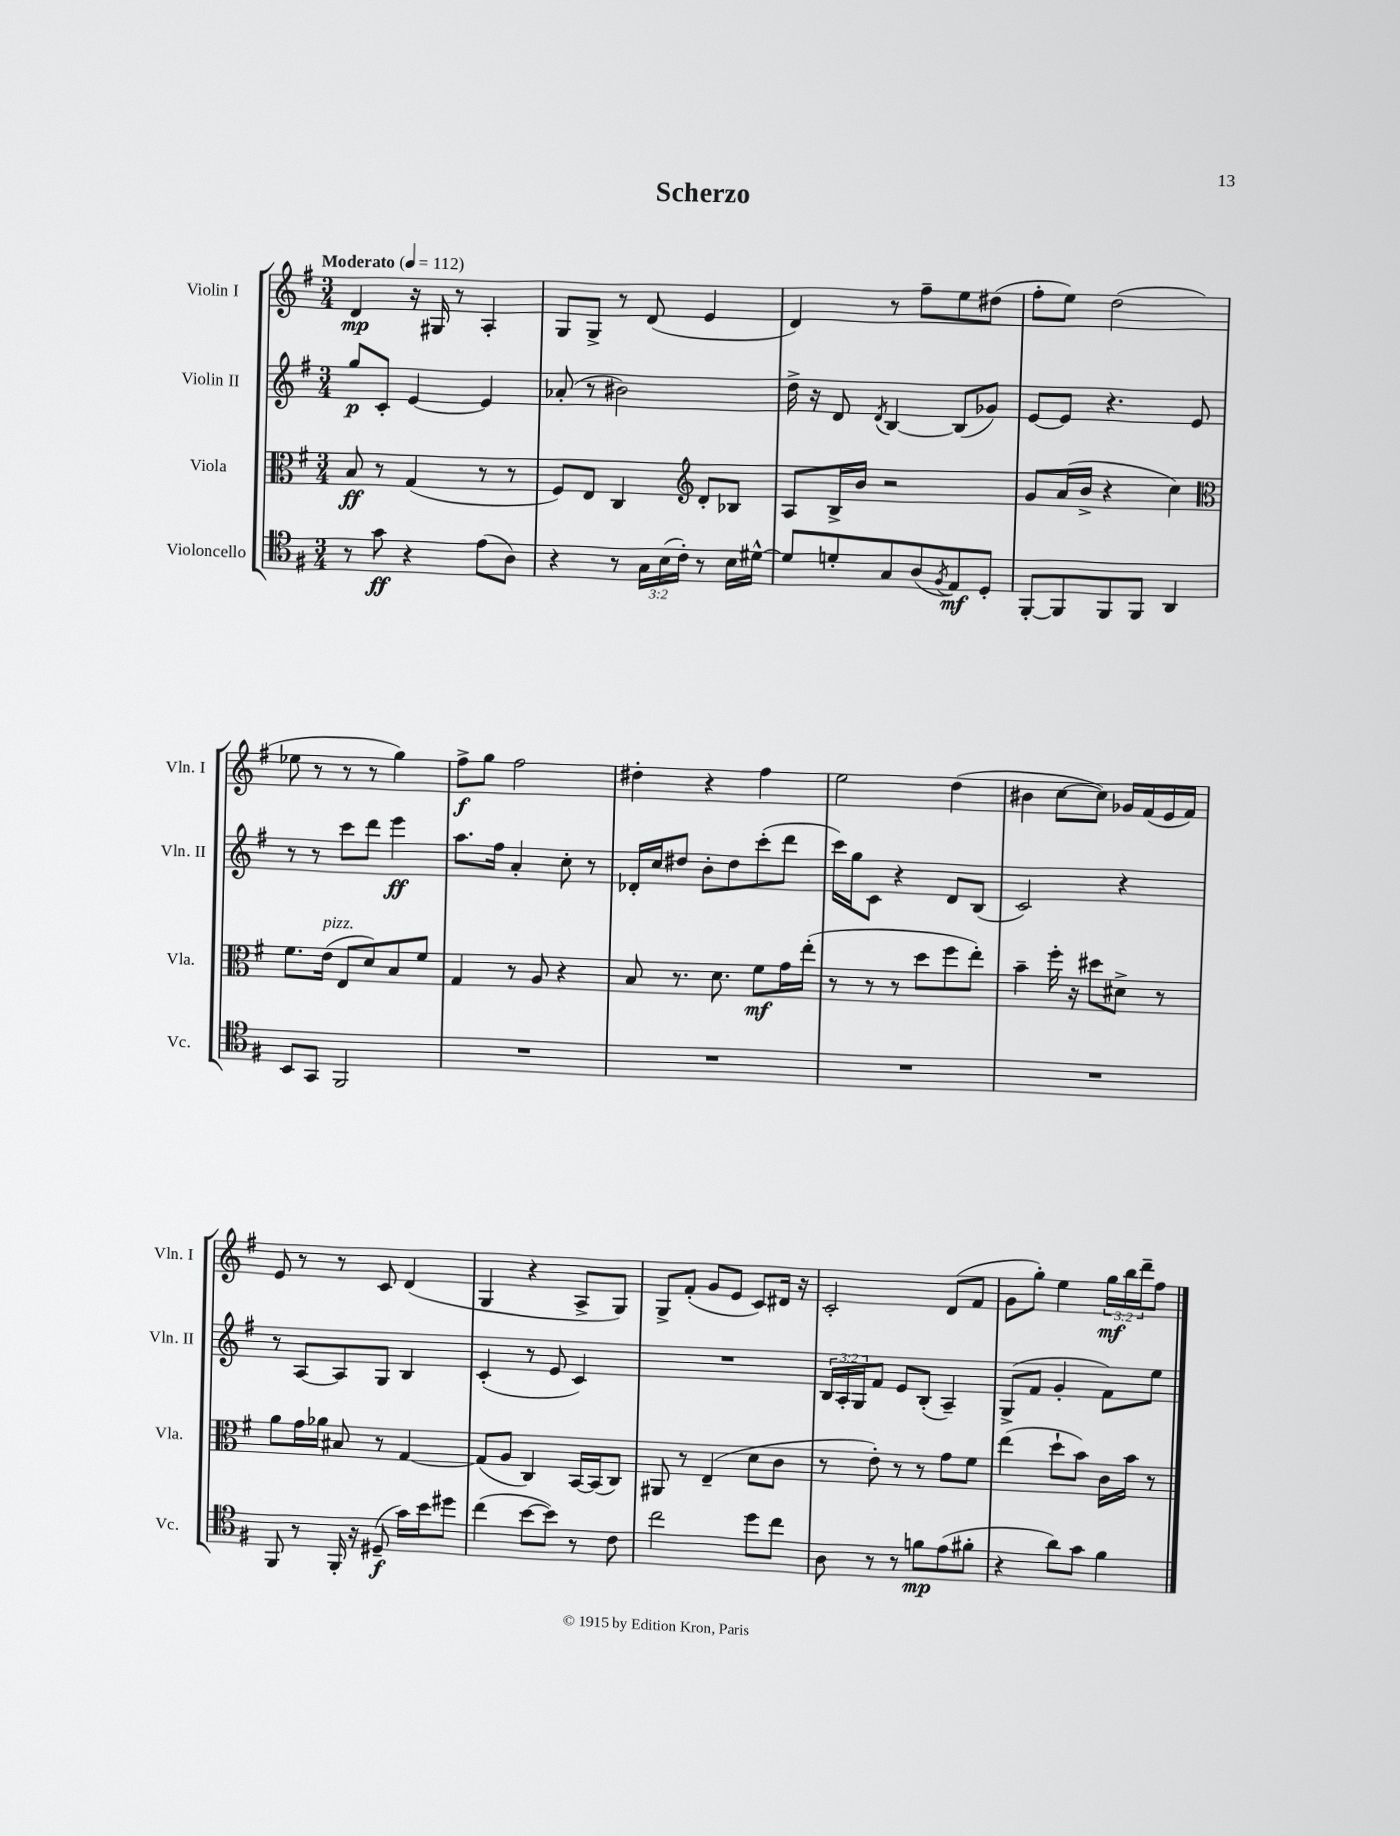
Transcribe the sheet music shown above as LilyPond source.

\header { title = "Scherzo" }
<<
\new StaffGroup <<
\new Staff = "s0" \with { instrumentName = "Violin I" shortInstrumentName = "Vln. I" } {
    \clef treble \key g \major \numericTimeSignature \time 3/4 \override Staff.TupletNumber.text = #tuplet-number::calc-fraction-text \tempo "Moderato" 4 = 112
    d'4\mp r16 gis16 r8 a4-. |
    g8 g8-> r8 d'8( e'4 |
    d'4) r8 fis''8-- e''8 dis''8( |
    fis''8-. e''8) d''2( |
    ees''8 r8 r8 r8 g''4) |
    fis''8->\f g''8 fis''2 |
    dis''4-. r4 fis''4 |
    e''2 d''4( |
    bis'4 c''8~ c''8) ges'16 fis'16( e'16 fis'16) |
    e'8 r8 r8 c'8 d'4( |
    g4 r4 a8-> g8) |
    g8-> fis'8-.( g'8 e'8 c'8) dis'16 r16 |
    c'2-. d'8( fis'8 |
    g'8 g''8-.) e''4 \tuplet 3/2 { g''16\mf b''16 d'''16-- } fis''8 \bar "|." |
}
\new Staff = "s1" \with { instrumentName = "Violin II" shortInstrumentName = "Vln. II" } {
    \clef treble \key g \major \numericTimeSignature \time 3/4 \override Staff.TupletNumber.text = #tuplet-number::calc-fraction-text
    g''8\p c'8-. e'4~ e'4 |
    aes'8-.( r8 bis'2) |
    d''16-> r16 d'8 \acciaccatura { d'8 } b4~ b8( ges'8) |
    e'8~ e'8 r4. e'8 |
    r8 r8 c'''8 d'''8 e'''4\ff |
    a''8. fis''16 a'4-. c''8-. r8 |
    des'16-. c''16 dis''8 b'8-. dis''8 c'''8-.( d'''8 |
    c'''16) g''16 c'8 r4 d'8 b8( |
    c'2) r4 |
    r8 a8~ a8 g8 b4 |
    c'4-.( r8 e'8 c'4) |
    R2. |
    \tuplet 3/2 { b16 a16-. g16 } fis'8 e'8 b8-.( a4--) |
    g8->( fis'8 g'4-. fis'8) e''8 \bar "|." |
}
\new Staff = "s2" \with { instrumentName = "Viola" shortInstrumentName = "Vla." } {
    \clef alto \key g \major \numericTimeSignature \time 3/4
    b8\ff r8 g4( r8 r8 |
    fis8) e8 c4 \clef treble d'8-. bes8 |
    a8 b16-> b'16 r2 |
    g'8 a'16( b'16-> r4 c''4) |
    \clef alto fis'8. e'16^\markup { \italic "pizz." }( e8 d'8) b8 fis'8 |
    g4 r8 a8 r4 |
    b8 r8. d'8. fis'8\mf g'16 e''16-.( |
    r8 r8 r8 d''8 fis''8 e''8-.) |
    b'4-- fis''16-. r16 dis''8 dis'8-> r8 |
    a'8 g'16 aes'16 bis8 r8 g4~ |
    g8( a8 c4) b,16~ b,16( c8) |
    ais,8 r8 e4--( d'8 c'8 |
    r8 e'8-.) r8 r8 g'8 fis'8 |
    e''4( d''8-! b'8) c'16 b'16 r8 \bar "|." |
}
\new Staff = "s3" \with { instrumentName = "Violoncello" shortInstrumentName = "Vc." } {
    \clef tenor \key g \major \numericTimeSignature \time 3/4 \override Staff.TupletNumber.text = #tuplet-number::calc-fraction-text
    r8 g'8\ff r4 e'8( a8) |
    r4 r8 \tuplet 3/2 { g16 b16( c'16-.) } r8 b16 dis'16~-^ |
    dis'8 d'8-. g8 a8( \acciaccatura { fis8 } e8\mf) d8-. |
    fis,8~-. fis,8 fis,8 fis,8 a,4 |
    b,8 g,8 fis,2 |
    R2. |
    R2. |
    R2. |
    R2. |
    fis,8 r8 fis,16-. r16 dis8--\f( g'16) b'16 dis''8 |
    c''4( b'8~ b'8) r8 c'8 |
    c''2 d''8 c''8 |
    a8 r8 r8 f'8\mp e'8( fis'8-. |
    r4 a'8) g'8 fis'4 \bar "|." |
}
>>
>>
\layout { \context { \Score \remove "Bar_number_engraver" } }
